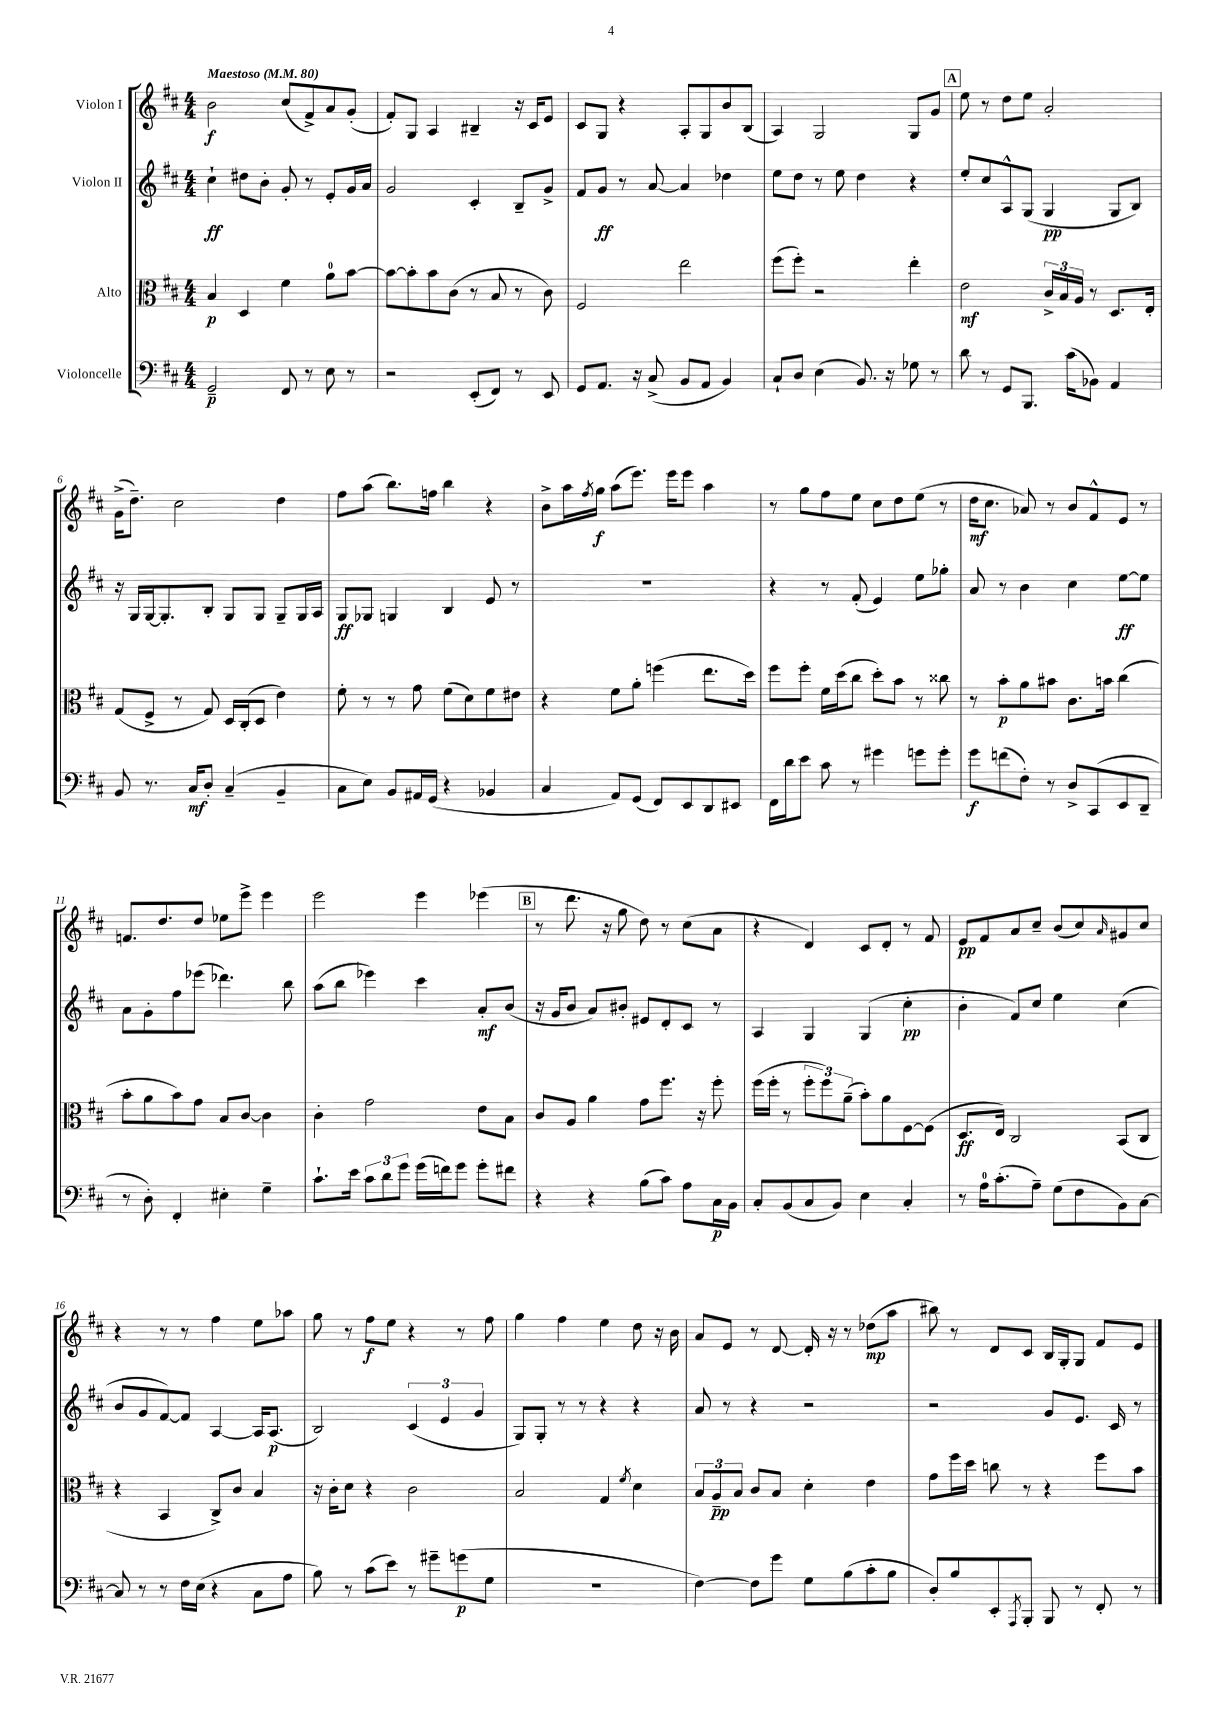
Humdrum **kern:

**kern	**kern	**kern	**kern
*staff4	*staff3	*staff2	*staff1
*clefF4	*clefC3	*clefG2	*clefG2
*k[f#c#]	*k[f#c#]	*k[f#c#]	*k[f#c#]
*M4/4	*M4/4	*M4/4	*M4/4
*MM80	*MM80	*MM80	*MM80
2GG~/	4B/	4cc#`\	2b\
.	4D/	8dd#\L	.
.	.	8b'\J	.
8FF#/	4f#\	8g'/	(8cc#/L
8r	.	8r	8f#^/)
8E\	8a\L	8e'/L	8a/
8r	[8b\J	16g/L	(8g'/J
.	.	16a/JJ	.
=	=	=	=
2r	8b\_L	2g/	8f#'/L)
.	8b'\]	.	8G/J
.	8b\	.	4A/
.	(8c#\J	.	.
(8EE'/L	8r	4c#'/	4B#~/
8FF#/J)	8B/	.	.
8r	8r	8B~/L	16r
.	.	.	16c#/LK
8EE/	8c#\)	8g^/J	8e/J
=	=	=	=
8GG/L	2F#/	8f#/L	8c#/L
8.AA/J	.	8g/J	8G/J
.	.	8r	4r
16r	.	.	.
(8C#^/	.	[8a/	.
8BB/L	2ee\	4a/]	8A'/L
8AA/J	.	.	8G/
4BB/)	.	4dd-\	8b/
.	.	.	(8B/J
=	=	=	=
8C#`/L	(8ff#\L	8ee\L	4A/)
8D/J	8ff#'\J)	8dd\J	.
(4E\	2r	8r	2G/
.	.	8ee\	.
8.BB/)	.	4dd\	.
16r	.	.	.
8G-\	4ee'\	4r	8G/L
8r	.	.	8g/J
=	=	=	=
8d\	2e\	8ee'/L	8ee\
8r	.	8cc#/	8r
8GG/L	.	8A^^/	8dd\L
8.BBB/J	.	(8G/J	8ee\J
.	24c#^/LL	4G/	2a'/
.	24B/	.	.
(16c#\LK	.	.	.
.	24A/JJ	.	.
8BB-\J)	8r	.	.
4AA/	8.D/L	8G/L	.
.	.	8B/J)	.
.	16E'/Jk	.	.
=	=	=	=
8BB/	(8G/L	16r	(16g^\LK
.	.	16G/LL	8.dd~\J)
8.r	8F#^/J	[16G/J	.
.	.	8.G'/]	.
.	8r	.	2cc#\
16C#/LK	.	.	.
8D'/J	8G/)	8B'/J	.
(4C#~/	16D/LL	8G/L	.
.	(16C#'/J	.	.
.	8D/J	8G/J	.
4BB~/	4e\)	8G~/L	4dd\
.	.	16G/L	.
.	.	16A/JJ	.
=	=	=	=
8C#\L	8f#'\	8G/L	8ff#\L
8E\J)	8r	8G-/J	(8aa\J
8BB/L	8r	4G/	8.bb\L)
16AA#/L	8g\	.	.
(16GG/JJ	.	.	16ff\Jk
4r	(8f#\L	4B/	4bb\
.	8d\)	.	.
4BB-/	8f#\	8e/	4r
.	8e#\J	8r	.
=	=	=	=
4C#/	4r	1r	8b^\L
.	.	.	16aa\L
.	.	.	8qff#/
.	.	.	16gg\JJ
8AA/L)	8f#\L	.	(8aa\L
(8GG/J	8a'\J	.	8.eee\J)
8FF#/L)	(4ff\	.	.
.	.	.	16eee\LK
8EE/	.	.	8eee\J
8DD/	8.ee\L	.	4aa\
8EE#/J	.	.	.
.	16dd\Jk)	.	.
=	=	=	=
16FF#\LL	8ff#\L	4r	8r
16d\J	.	.	.
8e\J	8ff#'\J	.	8gg\L
8c#\	16f#\LL	8r	8ff#\
.	(16dd\J	.	.
8r	8cc#\J	(8f#'/	8ee\J
4g#\	8dd'\L)	4e/)	8cc#\L
.	8b\J	.	8dd\
8g\L	8r	8ee\L	(8ee\J
8g'\J	8cc##\	8gg-'\J	8r
=	=	=	=
8g\L	8r	8a/	16dd\LK
.	.	.	8.cc#\J
(8f\	8b'\L	8r	.
8F#'\J)	8a\	4b\	8a-/)
8r	8b#\J	.	8r
8D^/L	8.c#\L	4cc#\	8b/L
(8CC#/	.	.	8f#^^/
.	16b\Jk	.	.
8EE/	(4cc#\	[8ee\L	8e/J
8DD~/J	.	8ee\]J	8r
=	=	=	=
8r	8b'\L	8a\L	8.f/L
8D'\)	8a\	8g'\	.
.	.	.	8.dd/
4FF#'/	8b\)	8ff#\	.
.	8g\J	(8eee-\J	8dd/J
4E#'\	8B/L	4.ddd-\)	8ee-\L
.	[8c#/J	.	8eee^\J
4G~\	4c#\]	.	4eee\
.	.	8bb\	.
=	=	=	=
8.c#`\L	4c#'\	(8aa\L	2eee\
.	.	8bb\J	.
16e\Jk	.	.	.
12c#\L	2g\	4eee-\)	.
12d\	.	.	.
12g\J	.	.	.
(16g\LL	.	4ccc#\	4eee\
16f\J)	.	.	.
8g\J	.	.	.
8g'\L	8e\L	8a'/L	(4eee-\
8f#\J	8B\J	(8b/J	.
=	=	=	=
4r	8c#/L	16r	8r
.	.	16g/LK	.
.	8A/J	8b/J	8.ddd\
4r	4a\	8a/L)	.
.	.	.	16r
.	.	8b#'/J	8gg\
(8B\L	8g\L	8e#/L	8dd\)
8c#\J)	8.ff#\J	8d'/	8r
8A\L	.	8c#/J	(8cc#\L
.	16r	.	.
16C#\L	8ff#'\	8r	8a\J
16BB\JJ	.	.	.
=	=	=	=
8C#'/L	(16ff#\LL	4A/	4r
.	16ff#'\JJ	.	.
(8BB/	8r	.	.
8C#/	12ff#'\L	4G/	4d/)
.	12ff#\)	.	.
8BB/J)	.	.	.
.	(12a~\J	.	.
4E\	8b'\L)	(4G/	8c#/L
.	8a\	.	8d'/J
4C#'/	[8F#\	4cc#'\	8r
.	(8F#\]J	.	8f#/
=	=	=	=
8r	8.D/L	4b'\	8e/L
16A\LK	.	.	8f#/
(8.c#'\	16E/Jk)	.	.
.	2C#/	8f#/L)	8a/
8A~\J)	.	8cc#/J	8cc#~/J
(8G\L	.	4ee\	(8b/L
8F#\	.	.	8cc#/)
.	.	.	16qqa/
8BB\)	(8BB/L	(4cc#\	8g#/
[8C#\J	8C#/J	.	8cc#/J
=	=	=	=
8C#/]	4r	8b/L	4r
8r	.	8g/	.
8r	4BB/	[8f#/)	8r
16F#\LL	.	8f#/]J	8r
(16E\JJ	.	.	.
4r	8C#^/L)	[4A/	4ff#\
.	8c#/J	.	.
8C#\L	4B/	16A/]LK	8ee\L
.	.	(8.A/J	.
8A\J	.	.	8aa-\J
=	=	=	=
8B\)	16r	2B/)	8gg\
.	16c#'\LK	.	.
8r	8d\J	.	8r
(8c#\L	4r	.	8ff#\L
8e\J)	.	.	8ee\J
8r	2c#\	(6c#/	4r
8g#~\L	.	.	.
.	.	6e/	.
(8g\	.	.	8r
.	.	6g/	.
8G\J	.	.	8ff#\
=	=	=	=
1r	2B/	8G/L)	4gg\
.	.	8G'/J	.
.	.	8r	4ff#\
.	.	8r	.
.	4G/	4r	4ee\
.	8qf#/	.	.
.	4d\	4r	8dd\
.	.	.	16r
.	.	.	16b\
=	=	=	=
[4F#\)	12B/L	8a/	8a/L
.	12A~/	.	.
.	.	8r	8e/J
.	12B/J	.	.
8F#\]L	8c#/L	4r	8r
8g\J	8B/J	.	[8d/
8G\L	4d'\	2r	16d'/]
.	.	.	16r
(8B\	.	.	8r
8c#'\	4e\	.	(8dd-\L
8B\J	.	.	8aa\J
=	=	=	=
8D'/L)	8g\L	2r	8bb#\)
8B/	16ff#\L	.	8r
.	16dd\JJ	.	.
8EE'/	8cc\	.	8d/L
8qAAA/	.	.	.
8BBB'/J	8r	.	8c#/J
8BBB/	4r	8g/L	16B/LL
.	.	.	16G'/J
8r	.	8.e/J	8G/J
8FF#'/	8ff#\L	.	8f#/L
.	.	16c#/	.
8r	8b\J	8r	8e/J
==	==	==	==
*-	*-	*-	*-
